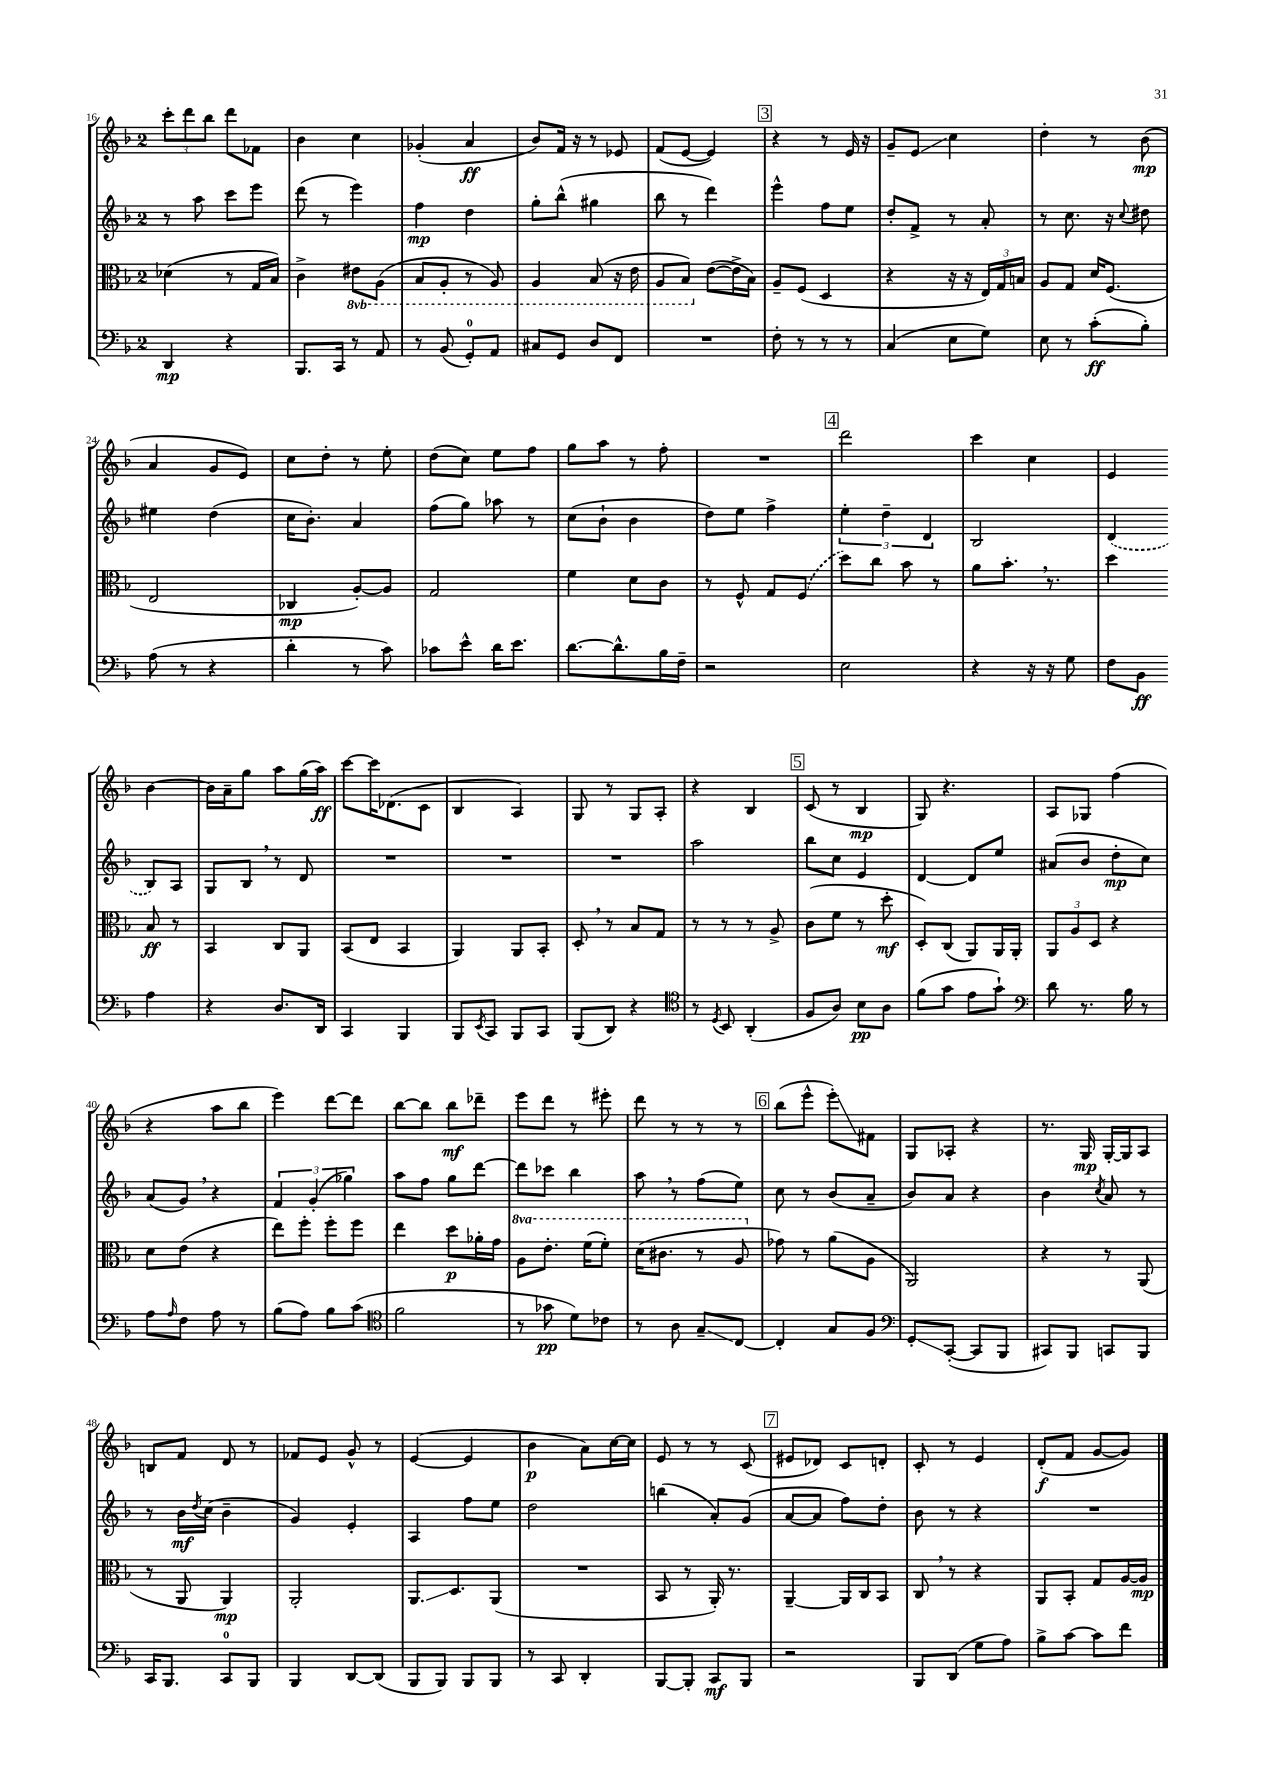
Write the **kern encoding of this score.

**kern	**kern	**kern	**kern
*staff4	*staff3	*staff2	*staff1
*clefF4	*clefC3	*clefG2	*clefG2
*k[b-]	*k[b-]	*k[b-]	*k[b-]
*M2/4	*M2/4	*M2/4	*M2/4
4DD	(4d-	8r	12ccc'
.	.	.	12ddd
.	.	8aa	.
.	.	.	12bb-
4r	8r	8ccc	8ddd
.	16G	8eee	8f-
.	16B-)	.	.
=	=	=	=
8.BBB-	4c^	(8ddd	4b-
.	.	8r	.
16CC	.	.	.
8r	8E#	4eee)	4cc
8AA	(8AA	.	.
=	=	=	=
8r	8BB-	4ff	(4g-'
(8BB-	8AA'	.	.
8GG')	8r	4dd	4a
8AA	8AA)	.	.
=	=	=	=
8C#	4AA	8gg'	8b-)
8GG	.	(8bb-^^	16f
.	.	.	16r
8D	(8BB-	4gg#	8r
8FF	16r	.	8e-
.	16E	.	.
=	=	=	=
2r	8AA	8bb-	(8f
.	8BB-)	8r	[8e
.	([8e	4ddd)	4e])
.	16e^]	.	.
.	16B-)	.	.
=	=	=	=
8F'	8A~	4eee^^	4r
8r	(8F	.	.
8r	4D	8ff	8r
8r	.	8ee	16e
.	.	.	16r
=	=	=	=
(4C	4r	8dd'	8g~
.	.	8f^	8e
8E	16r	8r	4cc
.	16r	.	.
8G)	24E)	8a'	.
.	24G	.	.
.	24B	.	.
=	=	=	=
8E	8A	8r	4dd'
8r	8G	8.cc	.
(8c'	16d	.	8r
.	(8.F	16r	.
.	.	8qqcc	.
8B-')	.	8dd#	(8b-
=	=	=	=
(8A	2E	4ee#	4a
8r	.	.	.
4r	.	(4dd	8g
.	.	.	8e)
=	=	=	=
4d'	4C-	16cc	8cc
.	.	8.b-')	.
.	.	.	8dd'
8r	[8A')	4a	8r
8c)	8A]	.	8ee'
=	=	=	=
8c-	2G	(8ff	(8dd
8e^^	.	8gg)	8cc)
16d	.	8aa-	8ee
8.e	.	.	.
.	.	8r	8ff
=	=	=	=
[8.d	4f	(8cc	8gg
.	.	8b-`	8aa
8.d^^]	.	.	.
.	8d	4b-	8r
16B-	8c	.	8ff'
16F~	.	.	.
=	=	=	=
2r	8r	8dd)	2r
.	8F^^	8ee	.
.	8G	4ff^	.
.	(8F	.	.
=	=	=	=
2E	8dd)	6ee'	2ddd
.	8cc	.	.
.	.	6dd~	.
.	8b-	.	.
.	.	6d	.
.	8r	.	.
=	=	=	=
4r	8a	2B-	4ccc
.	8.b-'	.	.
16r	.	.	4cc
16r	8.r	.	.
8G	.	.	.
=	=	=	=
8F	4dd	(4d	4e
8BB-	.	.	.
4A	8B-	8B-)	[4b-
.	8r	8A	.
=	=	=	=
4r	4BB-	8G	16b-]
.	.	.	16a~
.	.	8B-	8gg
8.D	8C	8r	8aa
.	8AA	8d	(16gg
16DD	.	.	16aa)
=	=	=	=
4CC	(8BB-	2r	[8ccc
.	8E	.	16ccc]
.	.	.	(8.d-
4BBB-	4BB-	.	.
.	.	.	8c
=	=	=	=
8BBB-	4AA)	2r	4B-
8qEE	.	.	.
8CC	.	.	.
8BBB-	8AA	.	4A)
8CC	8BB-'	.	.
=	=	=	=
(8BBB-	8D'	2r	8G
8DD)	8r	.	8r
4r	8B-	.	8G
.	8G	.	8A'
=	=	=	=
*clefC4	*	*	*
8r	8r	2aa	4r
8qD	.	.	.
8BB-	8r	.	.
(4AA'	8r	.	4B-
.	8A^	.	.
=	=	=	=
8F	(8c	8bb-	(8c
8A)	8f	8cc	8r
8B-	8r	4e	4B-
8A	8dd'	.	.
=	=	=	=
(8f	8D')	[4d	8G)
8g	(8C	.	4.r
8e	8AA)	8d]	.
8g`)	16AA	8ee	.
.	16AA'	.	.
=	=	=	=
*clefF4	*	*	*
8d	12AA	(8a#	8A
.	12A	.	.
8.r	.	8b-	8G-
.	12D	.	.
.	4r	8dd'	(4ff
16B-	.	.	.
8r	.	8cc)	.
=	=	=	=
8A	8d	(8a	4r
16qqA	.	.	.
8F	(8e	8g)	.
8A	4r	4r	8aa
8r	.	.	8bb-
=	=	=	=
(8B-	8ee)	6f	4eee)
8A)	8ff'	.	.
.	.	(6g'	.
8B-	8ff'	.	[8ddd
.	.	6gg-)	.
(8c	8ff	.	8ddd]
=	=	=	=
*clefC4	*	*	*
2f	4ee	8aa	[8bb-
.	.	8ff	8bb-]
.	8dd	8gg	8bb-
.	16a-'	[8ddd	8ddd-~
.	16g	.	.
=	=	=	=
8r	8a	8ddd]	8eee
8g-	8.ee'	8ccc-	8ddd
8d)	.	4bb-	8r
.	(16ff	.	.
8c-	8ff')	.	8eee#'
=	=	=	=
8r	(16dd	8aa	8ddd
.	8.cc#	.	.
8A	.	8r	8r
8G~	8r	(8ff	8r
[8C	8a	8ee)	8r
=	=	=	=
4C']	8g-)	8cc	(8bb-
.	8r	8r	8eee^^
8G	(8a	(8b-	8eee')
8F	8A	8a~	8f#
=	=	=	=
*clefF4	*	*	*
8GG'	2AA)	8b-)	8G
([8CC'	.	8a	8A-'
8CC]	.	4r	4r
8BBB-	.	.	.
=	=	=	=
8CC#)	4r	4b-	8.r
8BBB-	.	.	.
.	.	.	16G
.	.	8qcc	.
8CC	8r	8a	[16G'
.	.	.	16G]
8BBB-	(8AA	8r	8A
=	=	=	=
16CC	8r	8r	8B
8.BBB-	.	.	.
.	8AA	16b-	8f
.	.	8qdd	.
.	.	(16cc	.
8CC	4AA)	4b-~	8d
8BBB-	.	.	8r
=	=	=	=
4BBB-	2AA'	4g)	8f-
.	.	.	8e
[8DD	.	4e'	8g^^
(8DD]	.	.	8r
=	=	=	=
8BBB-	8.AA	4A	([4e
8BBB-)	.	.	.
.	8.D	.	.
8BBB-	.	8ff	4e]
8BBB-	(8AA	8ee	.
=	=	=	=
8r	2r	2dd	4b-
8CC	.	.	.
4DD'	.	.	8a)
.	.	.	[16cc
.	.	.	16cc]
=	=	=	=
[8BBB-	8BB-	(4bb	8e
8BBB-']	8r	.	8r
8CC	16AA')	8a')	8r
.	8.r	.	.
8BBB-	.	(8g	(8c
=	=	=	=
2r	[4AA~	[8a	8e#
.	.	8a]	8d-)
.	16AA]	8ff)	8c
.	16C	.	.
.	8BB-	8dd'	8d'
=	=	=	=
8BBB-	8C	8b-	8c'
(8DD	8r	8r	8r
8G	4r	4r	4e
8A)	.	.	.
=	=	=	=
8B-^	8AA	2r	(8d'
[8c	8BB-'	.	8f
8c]	8G	.	[8g
8f	[16A	.	8g])
.	16A]	.	.
==	==	==	==
*-	*-	*-	*-
